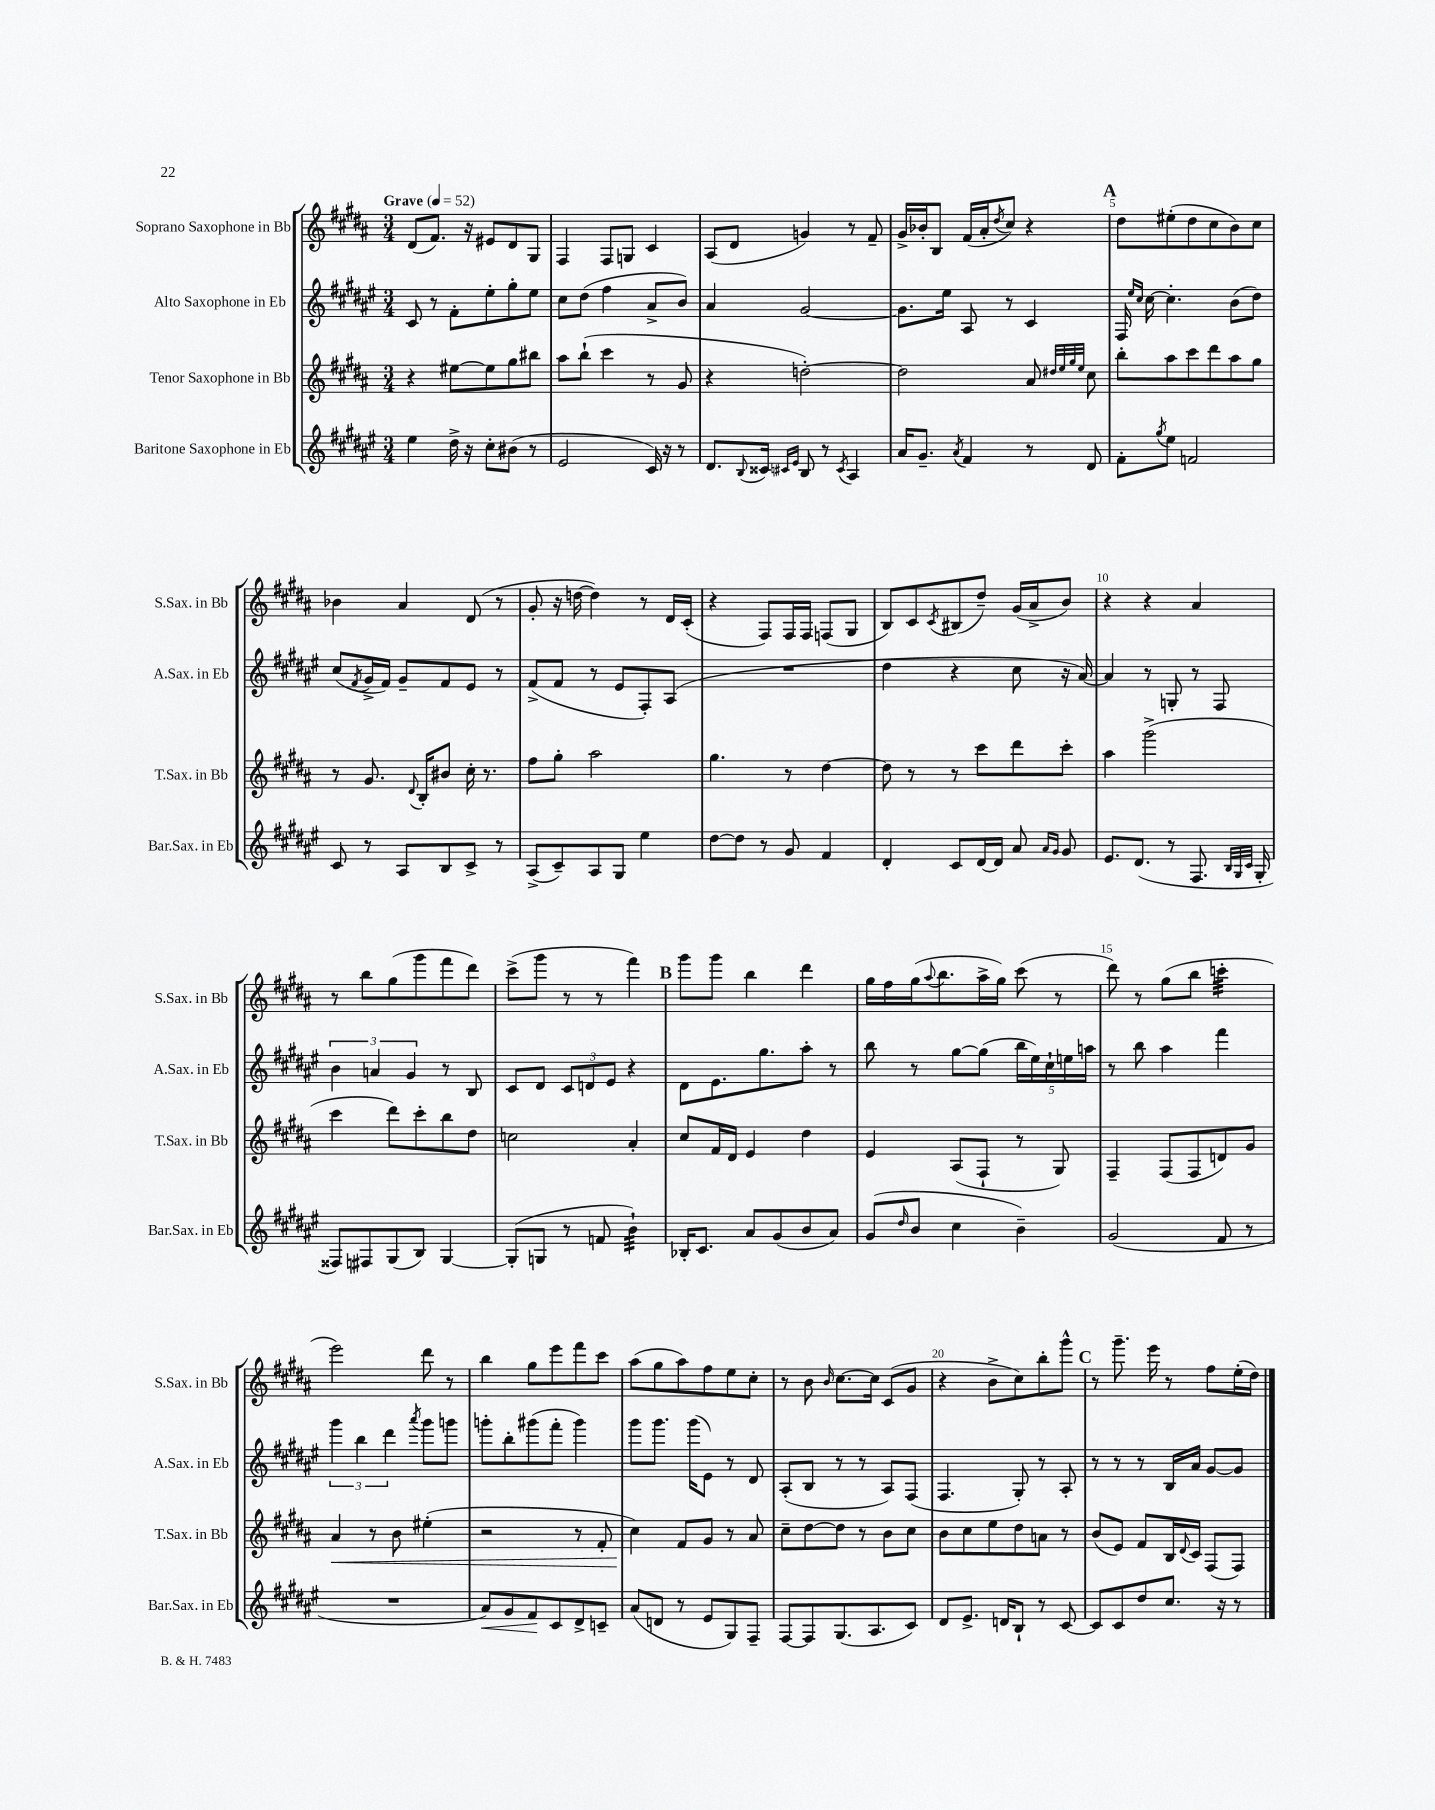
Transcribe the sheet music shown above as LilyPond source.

<<
\new StaffGroup <<
\new Staff = "s0" \with { instrumentName = "Soprano Saxophone in Bb" shortInstrumentName = "S.Sax. in Bb" } {
    \clef treble \key b \major \numericTimeSignature \time 3/4 \tempo "Grave" 4 = 52
    dis'8( fis'8.) r16 eis'8 dis'8 gis8 |
    fis4 fis8 g8 cis'4 |
    ais8( dis'8 g'4) r8 fis'8-- |
    gis'16-> bes'16-. b8 fis'16( ais'16-. \acciaccatura { dis''8 } cis''8) r4 |
    \mark \markup { \bold "A" } dis''8 eis''8-.( dis''8 cis''8 b'8) cis''8 |
    bes'4 ais'4 dis'8( r8 |
    gis'8-. r16 d''16~ d''4) r8 dis'16 cis'16-.( |
    r4 fis8) fis16 fis16 f8( gis8 |
    b8) cis'8 \acciaccatura { cis'8 } bis8( dis''8--) gis'16( ais'16-> b'8) |
    r4 r4 ais'4 |
    r8 b''8 gis''8( gis'''8 fis'''8 dis'''8) |
    cis'''8->( gis'''8 r8 r8 fis'''4) |
    \mark \markup { \bold "B" } gis'''8 gis'''8 b''4 dis'''4 |
    gis''16 fis''16 gis''16( \appoggiatura { ais''8 } b''8. ais''16-> gis''16) cis'''8( r8 |
    dis'''8) r8 gis''8( b''8 c'''4:32-. |
    e'''2) dis'''8 r8 |
    b''4 gis''8 e'''8 fis'''8 cis'''8 |
    ais''8( gis''8 ais''8) fis''8 e''8 cis''8-. |
    r8 b'8 \grace { b'16 } cis''8.~ cis''16 cis'8( gis'8 |
    r4 b'8-> cis''8) b''8-. gis'''8-^ |
    \mark \markup { \bold "C" } r8 gis'''8.-- e'''16 r8 fis''8 e''16-.( dis''16) \bar "|." |
}
\new Staff = "s1" \with { instrumentName = "Alto Saxophone in Eb" shortInstrumentName = "A.Sax. in Eb" } {
    \clef treble \key fis \major \numericTimeSignature \time 3/4
    cis'8 r8 fis'8-. eis''8-. gis''8-. eis''8 |
    cis''8 dis''8( fis''4 ais'8-> b'8) |
    ais'4 gis'2~ |
    gis'8. eis''16 ais8 r8 cis'4 |
    \mark \markup { \bold "A" } fis16 \grace { eis''16 cis''16 } cis''16~ cis''4.-. b'8( dis''8) |
    cis''8( \acciaccatura { fis'8 } gis'16-> fis'16) gis'8-- fis'8 eis'8 r8 |
    fis'8->( fis'8 r8 eis'8 fis8-.) ais8( |
    R2. |
    dis''4 r4 cis''8 r16 ais'16~) |
    ais'4 r8 g8-. r8 fis8 |
    \tuplet 3/2 { b'4 a'4 gis'4 } r8 b8 |
    cis'8 dis'8 \tuplet 3/2 { cis'8 d'8 eis'8 } r4 |
    \mark \markup { \bold "B" } dis'8 eis'8. gis''8. ais''8-. r8 |
    b''8 r8 gis''8~ gis''8( \tuplet 5/4 { b''16 eis''16) cis''16-! e''16 a''16 } |
    r8 b''8 ais''4 fis'''4 |
    \tuplet 3/2 { gis'''4 b''4 dis'''4 } \acciaccatura { ais'''8 } gis'''8 g'''8 |
    g'''8-. b''8-. gis'''8( fis'''8-. gis'''4) |
    gis'''8 gis'''8. gis'''16( eis'8) r8 dis'8 |
    ais8-.( b8 r8 r8 ais8) fis8( |
    fis4. gis8-.) r8 ais8-. |
    \mark \markup { \bold "C" } r8 r8 r8 b16 ais'16 gis'8~ gis'8 \bar "|." |
}
\new Staff = "s2" \with { instrumentName = "Tenor Saxophone in Bb" shortInstrumentName = "T.Sax. in Bb" } {
    \clef treble \key b \major \numericTimeSignature \time 3/4
    r4 eis''8~ eis''8 gis''8 bis''8 |
    ais''8 b''8-!( cis'''4 r8 gis'8 |
    r4 d''2~-.) |
    d''2 ais'8 \grace { dis''32 e''32 gis''32 e''32 } cis''8 |
    \mark \markup { \bold "A" } b''8-. ais''8 cis'''8 dis'''8 ais''8 gis''8 |
    r8 gis'8. \appoggiatura { dis'8 } b16-. bis'8 cis''16-. r8. |
    fis''8 gis''8-. ais''2 |
    gis''4. r8 dis''4~ |
    dis''8 r8 r8 cis'''8 dis'''8 cis'''8-. |
    ais''4 gis'''2->( |
    cis'''4 dis'''8) cis'''8-. b''8 dis''8 |
    c''2 ais'4-. |
    \mark \markup { \bold "B" } cis''8 fis'16 dis'16 e'4 dis''4 |
    e'4 ais8( fis8-! r8 gis8) |
    fis4-- fis8( fis8 d'8) gis'8 |
    ais'4\< r8 b'8 eis''4-.( |
    r2 r8 fis'8-. |
    cis''4\!) fis'8 gis'8 r8 ais'8 |
    cis''8-- dis''8~ dis''8 r8 b'8 cis''8 |
    b'8 cis''8 e''8 dis''8 a'8 r8 |
    \mark \markup { \bold "C" } b'8( e'8) fis'8 b16 \appoggiatura { dis'8 } cis'16 fis8( fis8) \bar "|." |
}
\new Staff = "s3" \with { instrumentName = "Baritone Saxophone in Eb" shortInstrumentName = "Bar.Sax. in Eb" } {
    \clef treble \key fis \major \numericTimeSignature \time 3/4
    eis''4 dis''16-> r16 cis''8-. bis'8( r8 |
    eis'2 cis'16) r16 r8 |
    dis'8. \appoggiatura { b8 } cisis'16 \grace { cis'16 eis'16 } b8 r8 \acciaccatura { cis'8 } ais4 |
    ais'16 gis'8.-- \acciaccatura { ais'8 } fis'4 r8 dis'8 |
    \mark \markup { \bold "A" } fis'8-. \acciaccatura { gis''8 } eis''8 f'2 |
    cis'8 r8 ais8 b8 cis'8-> r8 |
    ais8->( cis'8--) ais8 gis8 eis''4 |
    dis''8~ dis''8 r8 gis'8 fis'4 |
    dis'4-. cis'8 dis'16~ dis'16 ais'8 \grace { ais'16 gis'16 } gis'8 |
    eis'8. dis'8.( r8 fis8. \grace { b32 gis32 cis'32 } gis16-. |
    fisis8) fis8 gis8( b8) gis4~ |
    gis8-.( g8 r8 f'8 b'4:32-!) |
    \mark \markup { \bold "B" } bes16-. cis'8. ais'8 gis'8( b'8 ais'8) |
    gis'8( \grace { dis''16 } b'8 cis''4 b'4--) |
    gis'2( fis'8 r8 |
    R2. |
    ais'8\<) gis'8 fis'8\! cis'8 dis'8-> c'8-- |
    ais'8( d'8 r8 eis'8 gis8) fis8-- |
    fis8~ fis8 gis8.( ais8. cis'8) |
    dis'8 eis'8.-> d'16 b8-! r8 cis'8~ |
    \mark \markup { \bold "C" } cis'8 cis'8 dis''8 cis''8. r16 r8 \bar "|." |
}
>>
>>
\layout { \context { \Score \override BarNumber.break-visibility = ##(#f #t #t) barNumberVisibility = #(every-nth-bar-number-visible 5) } }
